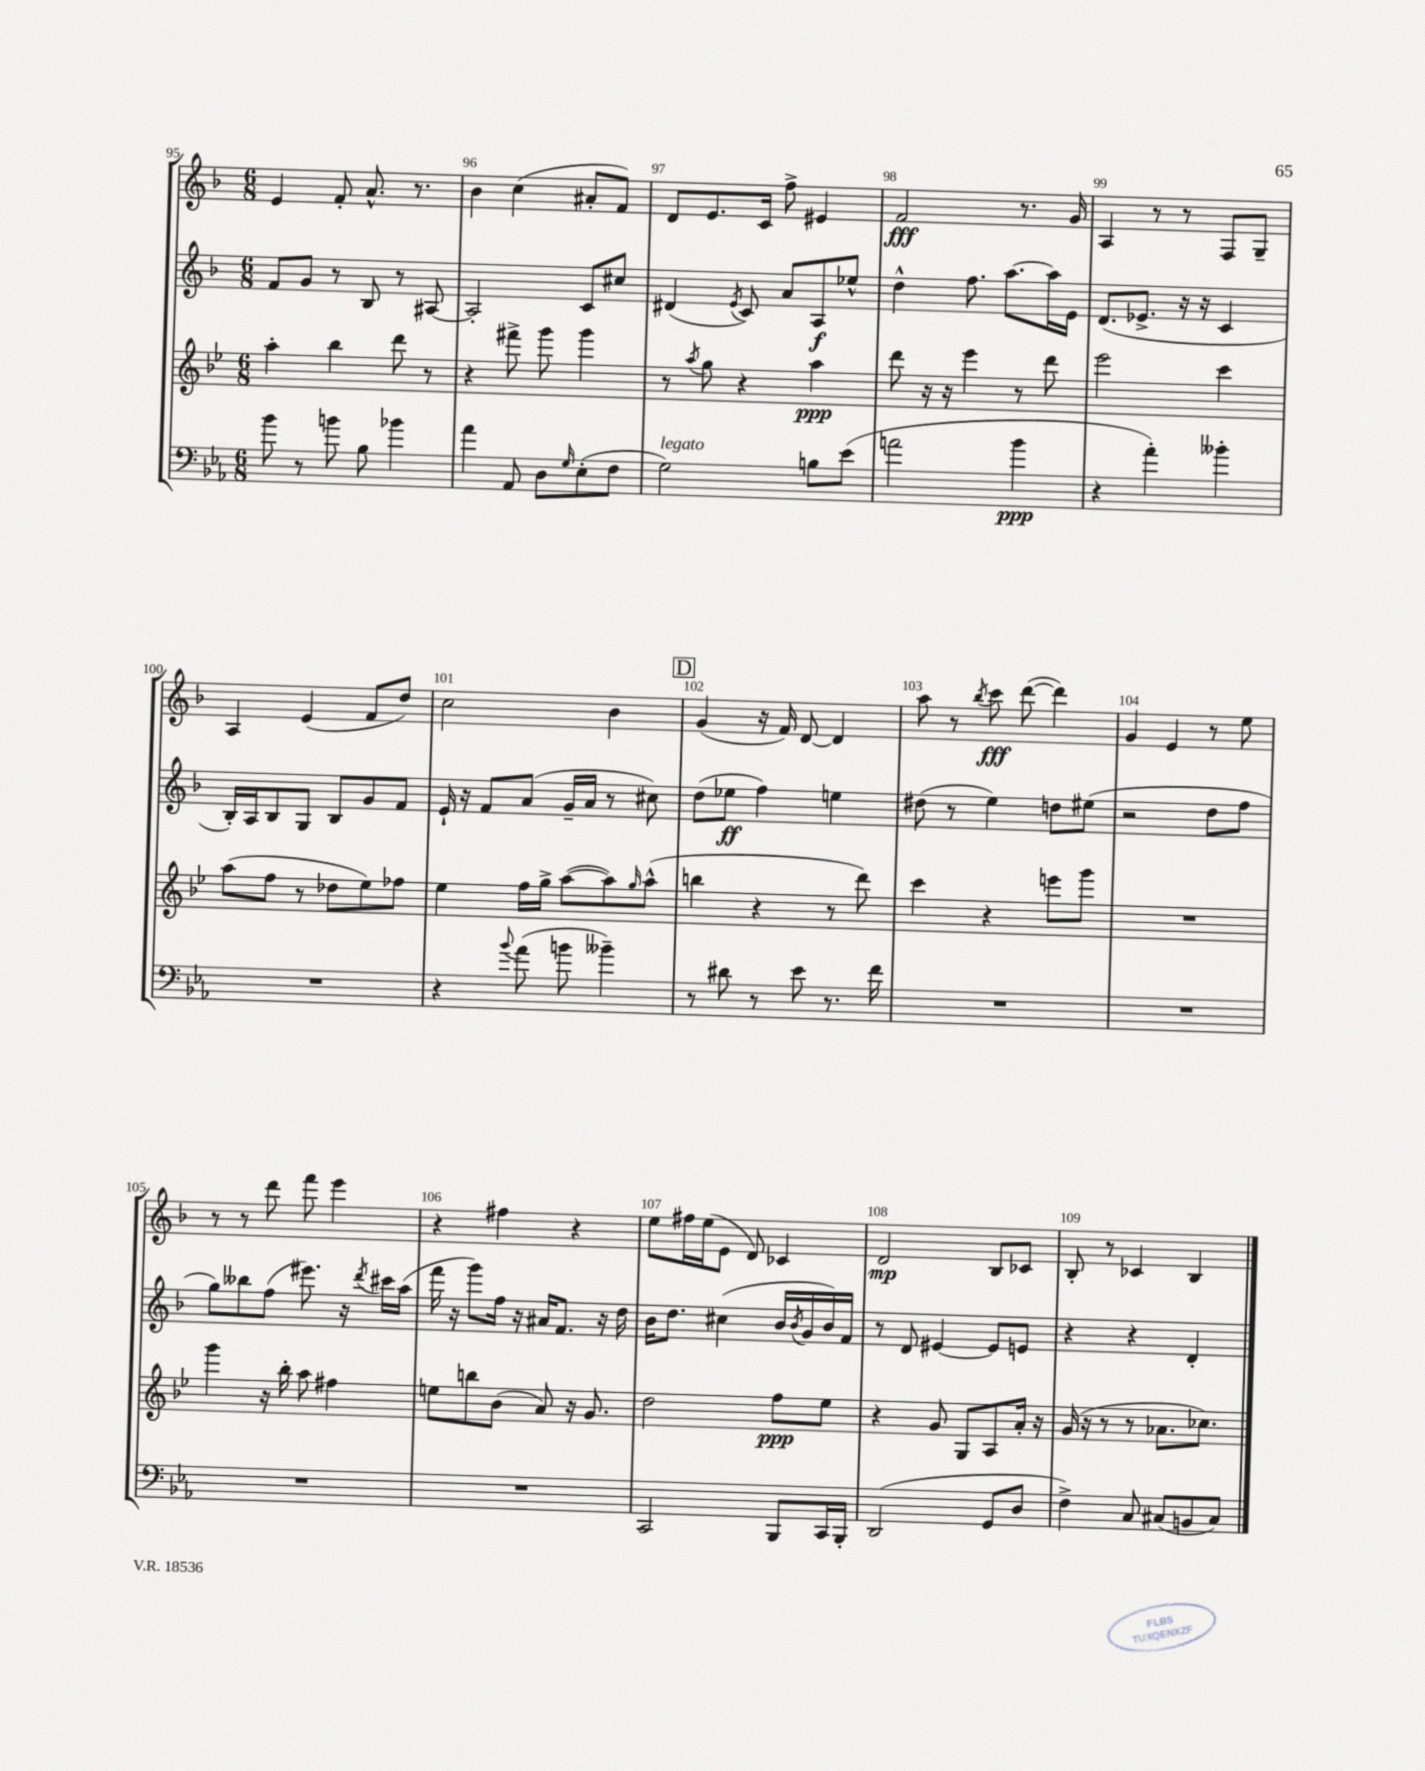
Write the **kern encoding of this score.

**kern	**kern	**kern	**kern
*staff4	*staff3	*staff2	*staff1
*clefF4	*clefG2	*clefG2	*clefG2
*k[b-e-a-]	*k[b-e-]	*k[b-]	*k[b-]
*M6/8	*M6/8	*M6/8	*M6/8
8b-	4aa'	8f	4e
8r	.	8g	.
8b	4bb-	8r	8f'
8B-	.	8B-	8.a^^
4b-	8ddd	8r	.
.	.	.	8.r
.	8r	[8A#	.
=	=	=	=
4a-	4r	2A#']	4b-
8AA-	8fff#^	.	(4cc
8D	8ggg	.	.
16qqG	.	.	.
(8E-'	4ggg	8c	8a#'
8F	.	8cc#	8f)
=	=	=	=
2G)	8r	(4d#	8d
.	8qaa	.	.
.	8gg	.	8.e
.	.	8qe	.
.	4r	8c)	.
.	.	.	16c
.	.	8a	8ff^
8B	4aa	8A	4e#
(8e-	.	8ee-^^	.
=	=	=	=
2a	8ddd	4dd^^	2f
.	16r	.	.
.	16r	.	.
.	4eee-	8.ff	.
.	.	[8.aa	.
4b-	8r	.	8.r
.	8ddd	16aa]	.
.	.	16e	16g
=	=	=	=
4r	2eee-	(8.d	4A
.	.	8.e-^	.
4a-')	.	.	8r
.	.	16r	8r
.	.	16r	.
4b--'	4ccc	4c	8F
.	.	.	8G~
=	=	=	=
2.r	(8aa	16B-')	4A
.	.	16A	.
.	8ff	8B-	.
.	8r	8G	(4e
.	8dd-	8B-	.
.	8ee-)	8g	8f
.	8ff-	8f	8dd)
=	=	=	=
4r	4ee-	16e`	2cc
.	.	16r	.
.	.	8f	.
8qqb-	.	.	.
(8a-	16ff	(8a	.
.	16gg^	.	.
8b	([8aa	16g~	.
.	.	16a	.
4b--~)	8aa])	8r	4b-
.	16qqgg	.	.
.	(8aa^^	8cc#)	.
=	=	=	=
8r	4bb	(8dd	(4g
8d#	.	8ee-	.
8r	4r	4ff)	16r
.	.	.	16f)
8e-	.	.	[8d
8.r	8r	4ee	4d]
.	8ddd)	.	.
16f	.	.	.
=	=	=	=
2.r	4ccc	(8dd#	8aa
.	.	8r	8r
.	.	.	8qbb-
.	4r	4ee)	8ccc
.	.	.	([8ddd
.	8eee	8dd	4ddd])
.	8ggg	(8ee#	.
=	=	=	=
2.r	2.r	2r	4g
.	.	.	4e
.	.	8dd	8r
.	.	8ff	8ee
=	=	=	=
2.r	4ggg	8gg)	8r
.	.	8bb--	8r
.	16r	(8ff	8ddd
.	16bb-'	.	.
.	8aa	8.eee#)	8fff
.	4ff#	.	4eee
.	.	16r	.
.	.	8qddd	.
.	.	16ccc#	.
.	.	(16aa	.
=	=	=	=
2.r	8ee	16fff	4r
.	.	16r	.
.	8bb	8ggg)	.
.	(8b-	16ff	4ff#
.	.	16r	.
.	8a)	16a#	.
.	.	8.f	.
.	16r	.	4r
.	8.g	.	.
.	.	16r	.
.	.	16dd	.
=	=	=	=
2CC	2dd	16b-	8ee
.	.	8.dd	.
.	.	.	16ff#
.	.	.	(16ee
.	.	(4cc#	8e
.	.	.	8d)
8BBB-	8ff	16b-	4c-
.	.	8qb-	.
.	.	16g	.
16CC	8ee-	16b-)	.
16BBB-'	.	16f	.
=	=	=	=
(2DD	4r	8r	2d
.	.	8d	.
.	8g	[4e#	.
.	8G	.	.
8GG	8A	8e#]	8B-
8D	16a'	8e	8c-
.	16r	.	.
=	=	=	=
4F^)	(16g	4r	8B-'
.	16r	.	.
.	8r	.	8r
8C	8r	4r	4c-
(8C#	8.a-	.	.
8BB	.	4d'	4B-
.	8.cc-)	.	.
8C#)	.	.	.
==	==	==	==
*-	*-	*-	*-
